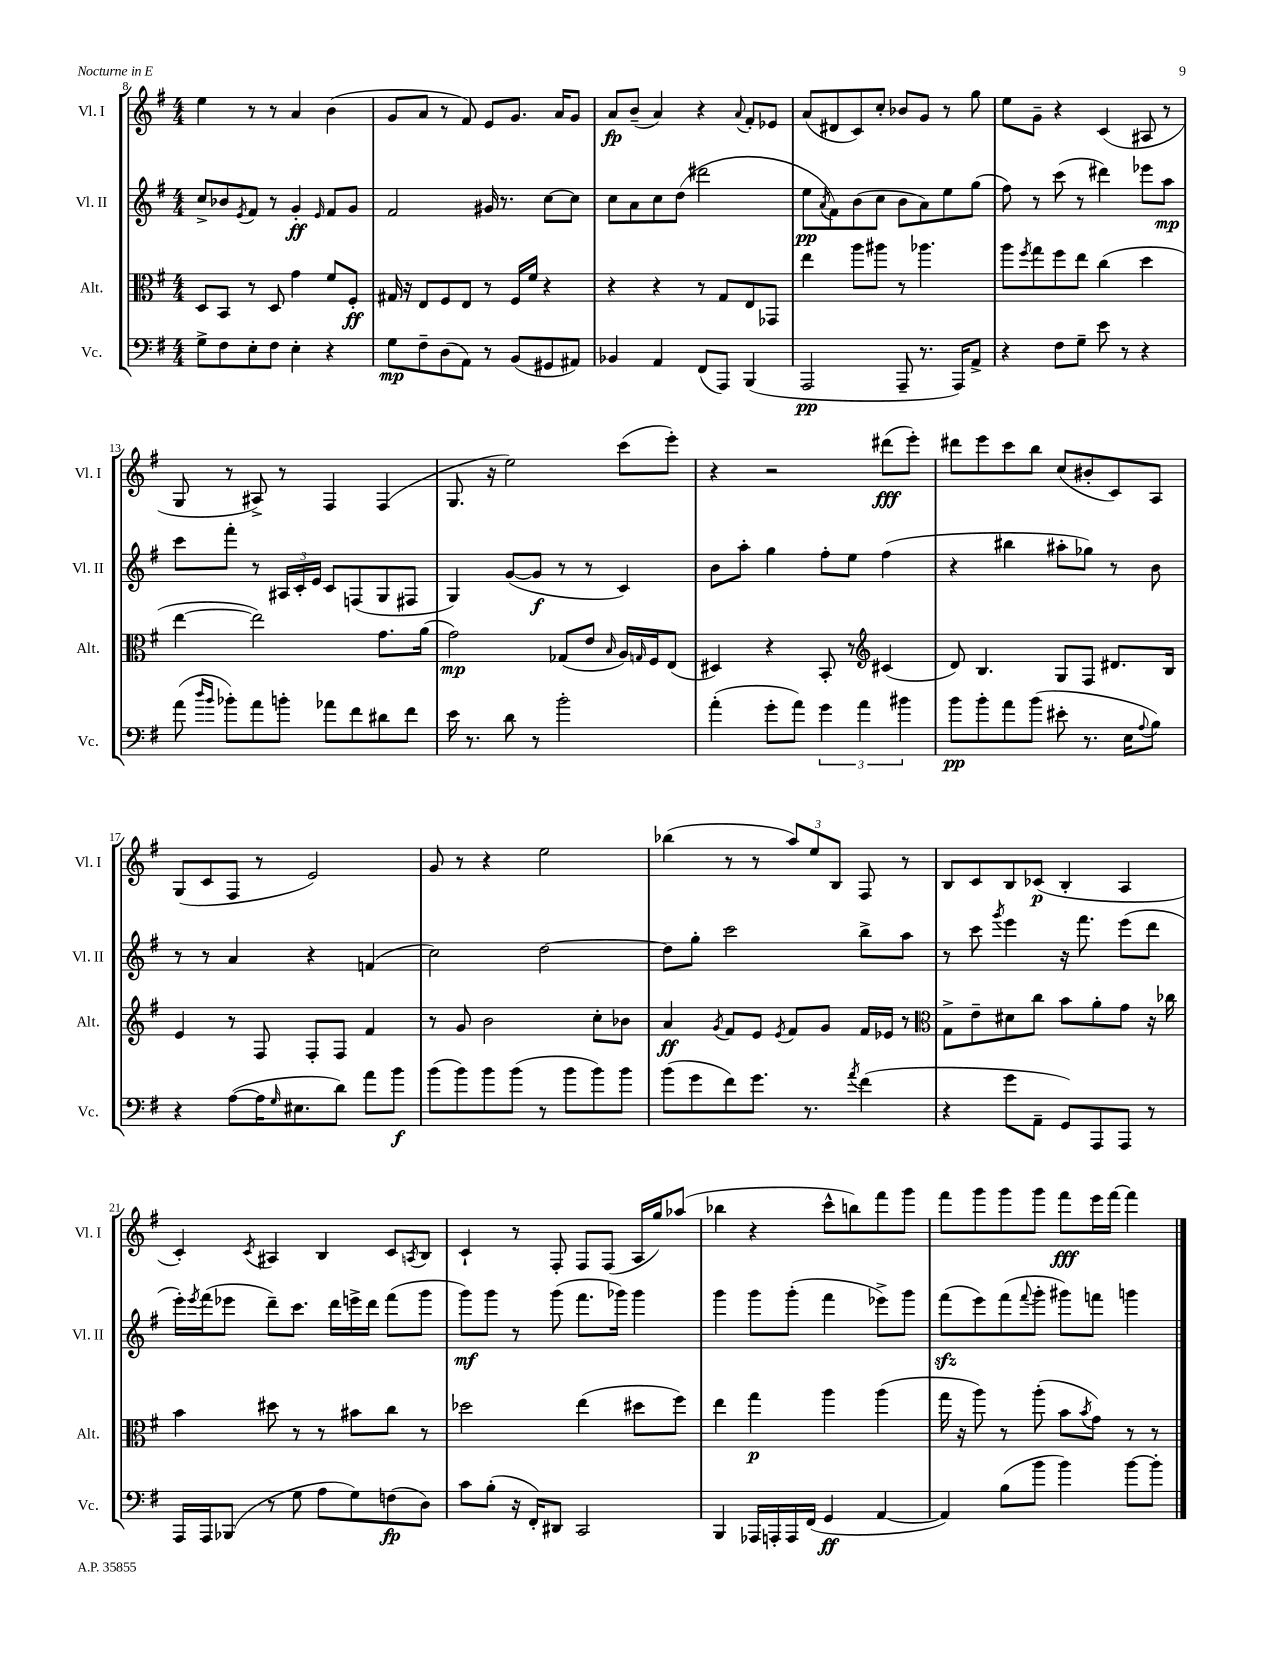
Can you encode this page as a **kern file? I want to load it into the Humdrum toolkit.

**kern	**kern	**kern	**kern
*staff4	*staff3	*staff2	*staff1
*clefF4	*clefC3	*clefG2	*clefG2
*k[f#]	*k[f#]	*k[f#]	*k[f#]
*M4/4	*M4/4	*M4/4	*M4/4
8G^\L	8D/L	8cc^/L	4ee\
8F#\	8BB/J	8b-/	.
.	.	8qe/	.
8E'\	8r	8f#/J	8r
8F#\J	8D/	8r	8r
4E'\	4g\	4g'/	4a/
.	.	16qqe/	.
4r	8f#/L	8f#/L	(4b\
.	8F#'/J	8g/J	.
=	=	=	=
8G\L	16G#/	2f#/	8g/L
.	16r	.	.
8F#~\	8E/L	.	8a/J
(8D\	8F#/	.	8r
8AA\J)	8E/J	.	8f#/)
8r	8r	16g#/	8e/L
.	.	8.r	.
(8BB/L	16F#/LL	.	8.g/J
.	16f#/JJ	.	.
8GG#/	4r	[8cc\L	.
.	.	.	16a/LK
8AA#/J)	.	8cc\]J	8g/J
=	=	=	=
4BB-/	4r	8cc\L	8a/L
.	.	8a\	(8b~/J
4AA/	4r	8cc\	4a/)
.	.	(8dd\J	.
(8FF#/L	8r	2ddd#\	4r
8AAA/J)	8G/L	.	.
.	.	.	8qqa/
(4BBB/	8E/	.	8f#'/L
.	8GG-/J	.	8e-/J
=	=	=	=
2AAA/	4ee\	8ee\L	(8a/L
.	.	8qa/	.
.	.	8f#\)	8d#/
.	8aa\L	(8b\	8c/)
.	8aa#\J	8cc\J	8cc'/J
8AAA~/	8r	8b\L	8b-/L
8.r	4.aa-\	8a\)	8g/J
.	.	8ee\	8r
16AAA/LK)	.	.	.
8AA^/J	.	(8gg\J	8gg\
=	=	=	=
4r	8aa\L	8ff#\)	8ee\L
.	8qff#/	.	.
.	8gg\	8r	8g~\J
8F#\L	8ff#\	(8ccc\	4r
8G~\J	8ee\J	8r	.
8e\	(4cc\	4ddd#\)	(4c/
8r	.	.	.
4r	4dd\	8eee-\L	8A#/
.	.	8aa\J	8r
=	=	=	=
(8a\	[4ee\	8ccc\L	8G/
16qqdd/LL	.	.	.
16qqb/JJ	.	.	.
8b-'\L)	.	8fff#'\J	8r
8a\	2ee\])	8r	8A#^/)
8b'\J	.	24A#/LL	8r
.	.	24c'/	.
.	.	24e/JJ	.
8a-\L	.	8c/L	4F#/
8f#\	.	(8F/	.
8d#\	8.g\L	8G/	(4F#/
8f#\J	.	8F#/J	.
.	(16a\Jk	.	.
=	=	=	=
16e\	2g\)	4G/)	8.G/
8.r	.	.	.
.	.	.	16r
8d\	.	([8g/L	2ee\)
8r	.	8g/]J	.
2b'\	(8G-/L	8r	.
.	8e/J	8r	.
.	16qqB/	.	.
.	16A/LL)	4c/)	(8ccc\L
.	16qqG/	.	.
.	16F#/J	.	.
.	(8E/J	.	8eee'\J)
=	=	=	=
(4a'\	4D#/)	8b\L	4r
.	.	8aa'\J	.
8g'\L	4r	4gg\	2r
8a\J)	.	.	.
6g\	8BB'/	8ff#'\L	.
.	8r	8ee\J	.
6a\	.	.	.
*	*clefG2	*	*
.	(4c#/	(4ff#\	(8ddd#\L
6b#\	.	.	.
.	.	.	8eee'\J)
=	=	=	=
8b\L	8d/)	4r	8ddd#\L
8b'\	4.B/	.	8eee\
8a\	.	4bb#\	8ccc\
(8b\J	.	.	8bb\J
8e#'\	8G/L	8aa#'\L	(8cc/L
8.r	8F#/J	8gg-\J)	8b#'/
.	8.d#/L	8r	8c/)
16E\LK	.	.	.
8qqA/	.	.	.
8B\J)	.	8b\	8A/J
.	16B/Jk	.	.
=	=	=	=
4r	4e/	8r	(8G/L
.	.	8r	8c/
([8A\L	8r	4a/	8F#/J
16A\]K	8F#/	.	8r
16qqG/	.	.	.
8.E#\	.	.	.
.	8F#'/L	4r	2e/)
8d\J)	8F#/J	.	.
8a\L	4f#/	(4f/	.
8b\J	.	.	.
=	=	=	=
(8b\L	8r	2cc\)	8g/
8b\)	8g/	.	8r
8b\	2b\	.	4r
(8b\J	.	.	.
8r	.	[2dd\	2ee\
8b\L	.	.	.
8b\)	8cc'\L	.	.
8b\J	8b-\J	.	.
=	=	=	=
(8b\L	4a/	8dd\]L	(4bb-\
8g\	.	8gg'\J	.
.	8qg/	.	.
8f#\)	8f#/L	2ccc\	8r
8.g\J	8e/J	.	8r
.	8qe/	.	.
.	8f#/L	.	12aa/L)
8.r	.	.	.
.	.	.	12ee/
.	8g/J	.	.
.	.	.	12B/J
8qa/	.	.	.
(4f#\	16f#/LL	8bb^\L	8F#/
.	16e-/JJ	.	.
.	8r	8aa\J	8r
=	=	=	=
*	*clefC3	*	*
4r	8G^\L	8r	8B/L
.	8e~\	8ccc\	8c/
.	.	8qggg/	.
8g\L	8d#\	4eee\	8B/
8AA~\J	8cc\J	.	(8c-/J
8GG/L)	8b\L	16r	4B'/
.	.	8.fff#\	.
8AAA/	8a'\	.	.
8AAA/J	8g\J	(8eee\L	4A/
8r	16r	8ddd\J	.
.	16cc-\	.	.
=	=	=	=
16AAA/LL	4b\	16eee'\LL)	4c'/)
.	.	8qeee/	.
16AAA/J	.	(16fff#\J	.
(8BBB-/J	.	8eee-\J	.
.	.	.	8qc/
8r	8dd#\	8ddd~\L)	4A#/
8G\	8r	8.ccc\J	.
8A\L	8r	.	4B/
.	.	16ddd\LL	.
8G\)	8b#\L	16eee^\	.
.	.	16ddd\JJ	.
(8F\	8cc\J	(8fff#\L	8c/L
.	.	.	8qA/
8D\J)	8r	8ggg\J	8B/J
=	=	=	=
8c\L	2dd-\	8ggg\L)	4c`/
(8B'\J	.	8ggg\J	.
16r	.	8r	8r
16FF#'/LK)	.	.	.
8DD#/J	.	(8ggg\	8F#'/
2CC/	(4ee\	8.fff#\L	8F#/L
.	.	.	(8F#/J
.	.	16ggg-\Jk)	.
.	8dd#\L	4ggg-\	16A/LL
.	.	.	16gg/J)
.	8ff#\J)	.	(8aa-/J
=	=	=	=
4BBB/	4ee\	4ggg\	4bb-\
16AAA-/LL	4gg\	8ggg\L	4r
16AAA'/	.	.	.
16AAA/	.	(8ggg'\J	.
(16FF#/JJ	.	.	.
4GG/	4aa\	4fff#\	8ccc^^\L
.	.	.	8bb\)
[4AA/	(4aa\	8eee-^\L)	8fff#\
.	.	8ggg\J	8ggg\J
=	=	=	=
4AA/])	16gg\	(8fff#\L	8fff#\L
.	16r	.	.
.	8aa\)	8eee\)	8ggg\
(8B\L	8r	(8fff#\	8ggg\
.	.	8qqfff#/	.
8b\J	(8aa'\	8ggg'\J	8ggg\J
4b\)	8b\L	8ggg#\L)	8fff#\L
.	8qb/	.	.
.	8g\J)	8fff\J	16eee\L
.	.	.	[16fff#\JJ
[8b\L	8r	4ggg\	4fff#\]
8b'\]J	8r	.	.
==	==	==	==
*-	*-	*-	*-
